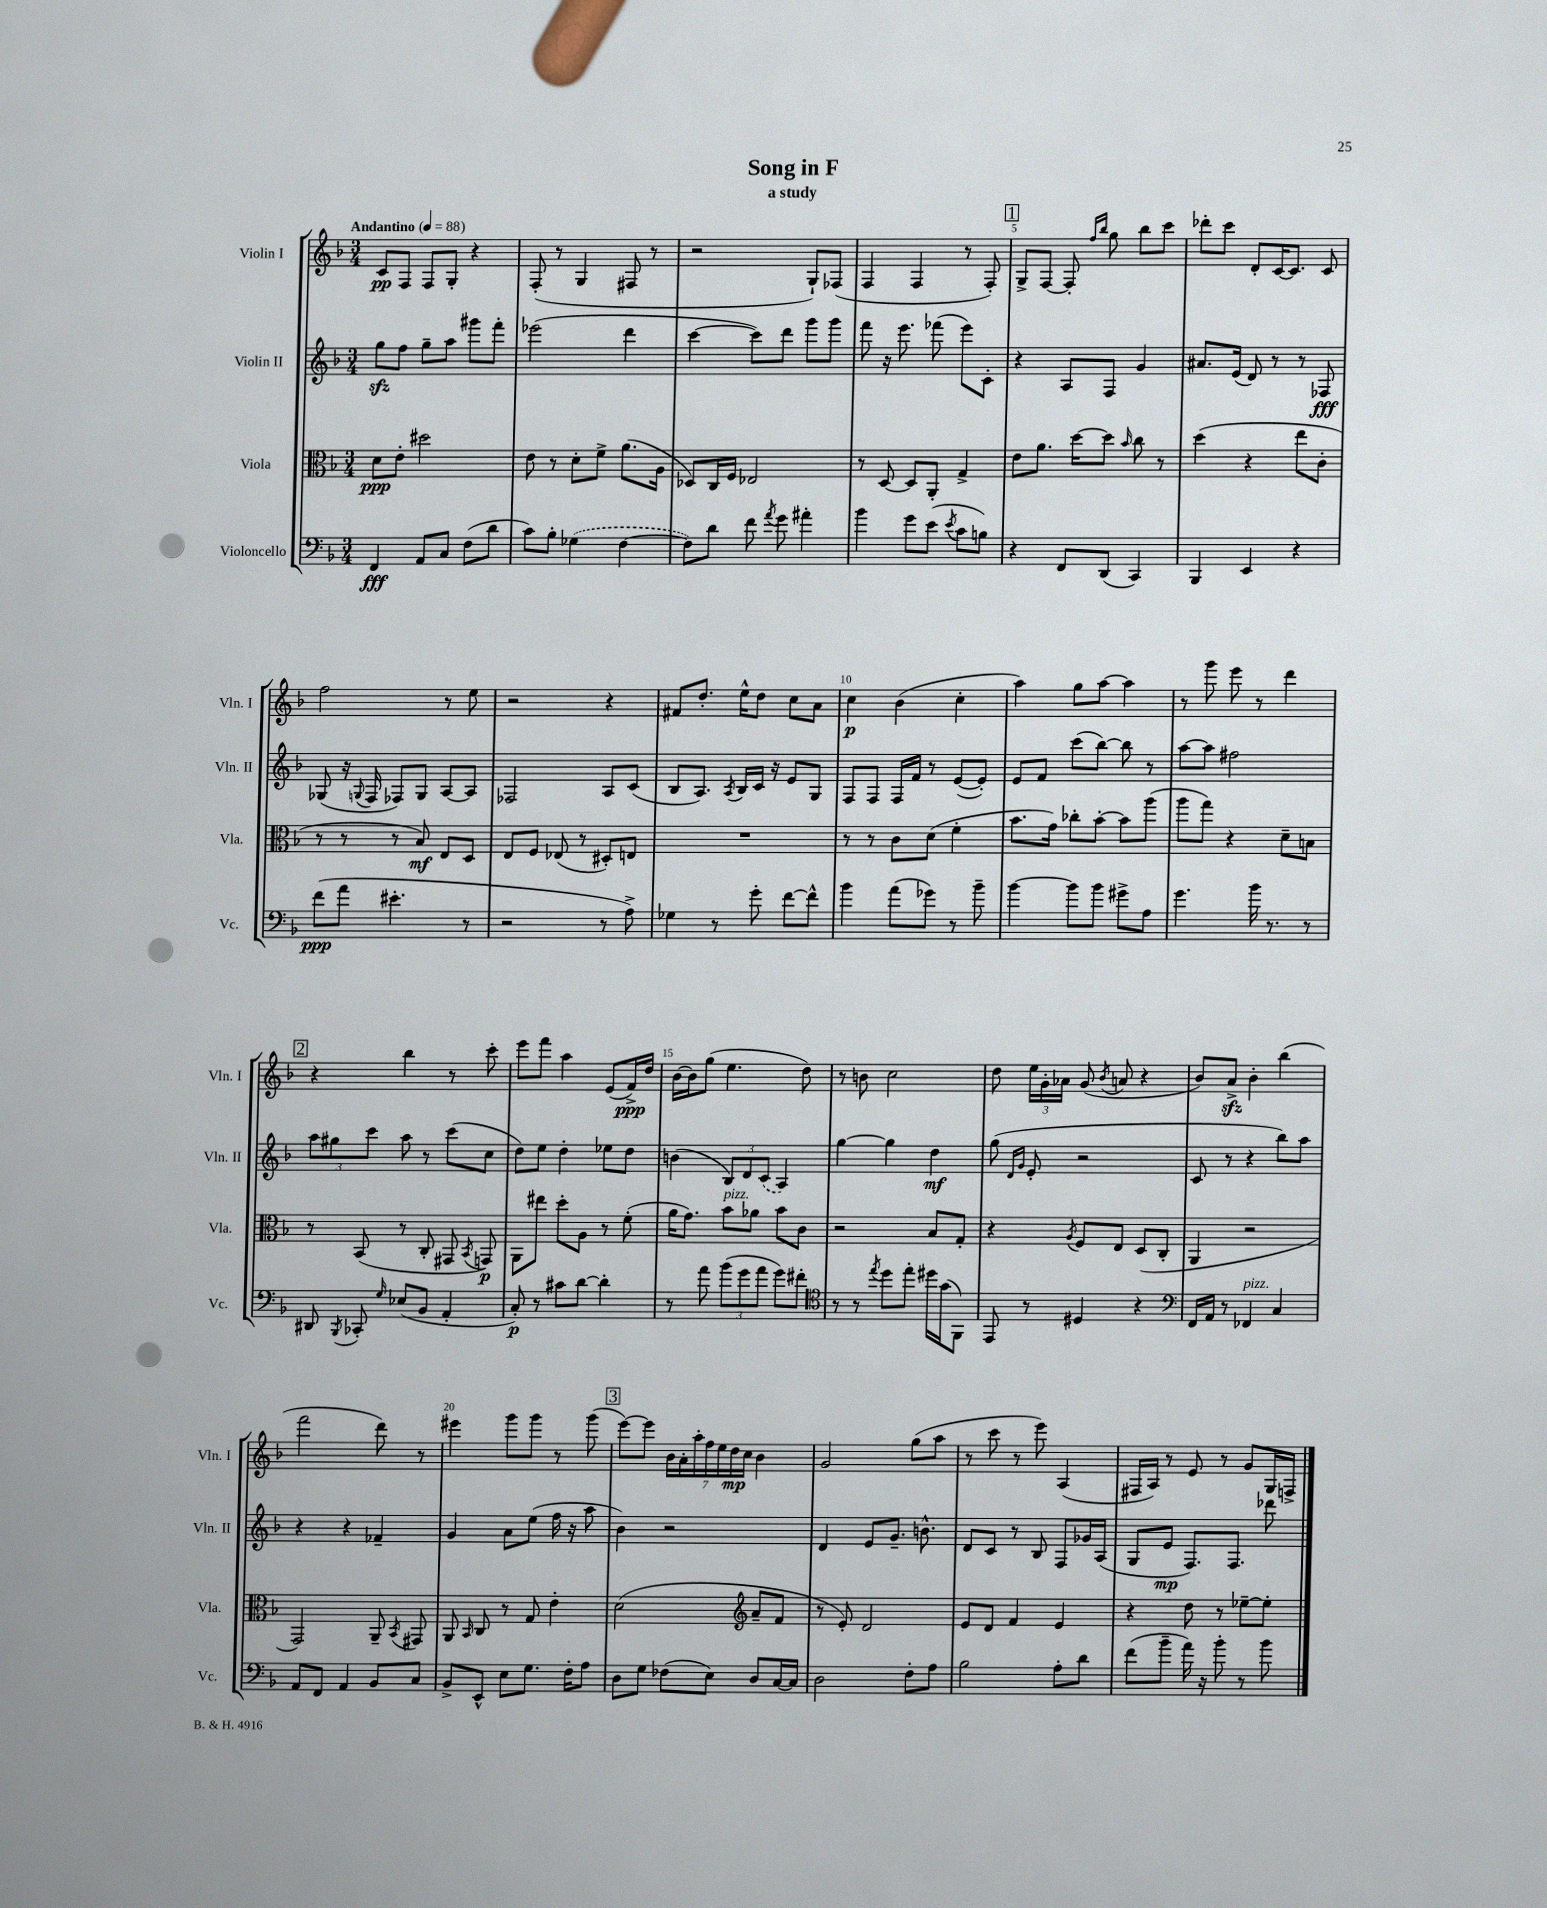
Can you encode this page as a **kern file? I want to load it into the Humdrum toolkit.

**kern	**kern	**kern	**kern
*staff4	*staff3	*staff2	*staff1
*clefF4	*clefC3	*clefG2	*clefG2
*k[b-]	*k[b-]	*k[b-]	*k[b-]
*M3/4	*M3/4	*M3/4	*M3/4
*MM88	*MM88	*MM88	*MM88
4FF/	8d\L	8gg\L	8c/L
.	8e'\J	8ff\J	8F/J
8AA/L	2dd#\	8gg~\L	8F/L
8C/J	.	8aa\J	8G'/J
(8F\L	.	8ggg#\L	4r
8d\J	.	8fff'\J	.
=	=	=	=
8c\L)	8e\	(2eee-\	(8F'/
8B-'\J	8r	.	8r
(4G-\	8d'\L	.	4G/
.	8f^\J	.	.
[4F\	(8.a\L	4ddd\	8F#/
.	.	.	8r
.	16A\Jk	.	.
=	=	=	=
8F\]L)	8D-/L)	[4ccc\	2r
8d\J	16C/L	.	.
.	16F/JJ	.	.
8f\	2E-/	8ccc\]L)	.
8qa/	.	.	.
8g\	.	8ddd\J	.
4a#'\	.	8ggg\L	8G`/L)
.	.	8ggg\J	(8F-/J
=	=	=	=
4b-\	8r	8fff\	4F/
.	[8D/	16r	.
.	.	8.eee\	.
8g\L	8D/]L	.	4F/
(8e\J	8AA'/J	(8fff-\	.
8qe/	.	.	.
8c\L	4G^/	8eee\L)	8r
8B\J)	.	8c'\J	8F'/)
=	=	=	=
4r	8e\L	4r	8G^/L
.	8.a\J	.	[8F/J
8FF/L	.	8A/L	8F'/]
.	[16dd\LK	.	.
.	.	.	16qqff/LL
.	.	.	16qqbb-/JJ
(8DD/J	8dd\]J	8F/J	8gg\
.	16qqb-/	.	.
4CC/)	8cc\	4g/	8bb-\L
.	8r	.	8ccc\J
=	=	=	=
4BBB-/	(4dd\	8.a#/L	8ddd-'\L
.	.	.	8ccc\J
.	.	(16e/Jk	.
4EE/	4r	8d/)	8d'/L
.	.	8r	[16c/K
.	.	.	8.c/]J
4r	8ee\L	8r	.
.	8c'\J	8F-/	8c/
=	=	=	=
(8f\L	8r	(8G-/	2ff\
8a\J	8r	16r	.
.	.	8qqG/	.
.	.	16F/	.
4.e#'\	8r	8F-/L)	.
.	8B-/)	8G/J	.
.	8E/L	[8A/L	8r
8r	8D/J	8A/]J	8ee\
=	=	=	=
2r	8E/L	2F-/	2r
.	8F/J	.	.
.	(8E-/	.	.
.	8r	.	.
8r	8D#'/L)	8A/L	4r
8A^\)	8E/J	(8c/J	.
=	=	=	=
4G-\	2.r	8B-/L	8f#/L
.	.	8.A/J)	8.dd'/J
8r	.	.	.
.	.	8qA/	.
.	.	16B-/LL	16ee^^\LK
8g'\	.	16c/JJ	8dd\J
.	.	16r	.
[8f\L	.	8e/L	8cc\L
8f^^\]J	.	8G/J	8a\J
=	=	=	=
4b-\	8r	8F/L	4cc\
.	8r	8F/J	.
(8a\L	8c\L	16F/LL	(4b-\
.	.	16f/JJ	.
8g-\J)	(8d\J	8r	.
8r	4f'\	([8e/L	4cc'\
8b-~\	.	8e'/]J)	.
=	=	=	=
[4b-\	8.b-\L	8e/L	4aa\)
.	.	8f/J	.
.	16g\Jk)	.	.
8b-\]L	8cc-'\L	(8ccc\L	8gg\L
8b-\J	[8b-'\J	[8bb-\J)	[8aa\J
8g#^\L	8b-\]L	8bb-\]	4aa\]
8A\J	(8aa\J	8r	.
=	=	=	=
4.g\	8aa\L	[8aa\L	8r
.	8gg\J)	8aa\]J	8ggg\
.	4r	2ff#\	8eee\
16b-\	.	.	8r
8.r	.	.	.
.	8d~\L	.	4ddd\
8r	8B\J	.	.
=	=	=	=
8DD#/	8r	12aa\L	4r
.	.	12gg#\	.
8qBBB-/	.	.	.
8CC-'/	(8BB-/	.	.
.	.	12ccc\J	.
16qqG/	.	.	.
(8E-/L	8r	8aa\	4bb-\
8BB-/J	8C'/	8r	.
4AA'/	8GG#/	(8ccc\L	8r
.	8qBB-/	.	.
.	8GG/)	8cc\J	8ccc'\
=	=	=	=
8C'/)	8AA\L	8dd\L)	8eee\L
8r	8ee#\J	8ee\J	8fff\J
8c#\L	8dd'\L	4dd'\	4aa\
[8d\J	8A\J	.	.
4d'\]	8r	8ee-\L	(8e/L
.	(8f'\	8dd\J	16f^/L)
.	.	.	16dd/JJ
=	=	=	=
8r	16a\LK	(4b\	[16b-\LL
.	8.g\J)	.	16b-\]J
8a\	.	.	(8gg\J
(12b-\L	8b-\L	12B-/L)	4.ee\
12g\	.	12d/	.
.	8a-\J	.	.
12a\J	.	(12c/J	.
8g\L)	8b-\L	4A/)	.
8f#'\J	8c\J	.	8dd\)
=	=	=	=
*clefC4	*	*	*
8r	2r	[4gg\	8r
8r	.	.	8b\
8qee/	.	.	.
8dd\L	.	4gg\]	2cc\
8ee'\J	.	.	.
16dd#\LL	8B-/L	4dd\	.
(16g\J	.	.	.
8FF\J)	8G'/J	.	.
=	=	=	=
8EE/	4r	(8gg\	8dd\
.	.	16qqd/LL	.
.	.	16qqg/JJ	.
8r	.	8e'/	24ee\LL
.	.	.	24g'\
.	.	.	24a-\JJ
.	8qA/	.	.
4D#/	8F/L	2r	(8g/
.	.	.	8qb-/
.	8E/J	.	8a/
4r	(8D/L	.	4r
.	8C'/J	.	.
=	=	=	=
*clefF4	*	*	*
16FF/LL	4AA/	8c/	8b-/L)
16AA/JJ	.	.	.
8r	.	8r	8a^/J
4FF-/	2r	4r	4b-'\
4C/	.	8bb-\L)	(4bb-\
.	.	8aa\J	.
=	=	=	=
8AA/L	2GG/)	4r	2fff\
8FF/J	.	.	.
4AA/	.	4r	.
8BB-/L	8AA~/	4f-~/	8ddd\)
.	8qBB-/	.	.
8C/J	8GG#/	.	8r
=	=	=	=
8BB-^/L	8AA/	4g/	4eee#\
.	16qqBB-/	.	.
8EE^^/J	8C/	.	.
8E\L	8r	8a\L	8ggg\L
8.G\J	8G/	(8ee\J	8ggg\J
.	4e'\	16ff\	8r
16F'\LK	.	16r	.
8A\J	.	8aa\	(8ggg\
=	=	=	=
8D\L	(2d\	4b-\)	[8eee\L)
8G\J	.	.	8eee\]J
(8F-\L	.	2r	28b-\LL
.	.	.	28a'\
.	.	.	28aa'\
.	.	.	28ff\
8E\J)	.	.	.
.	.	.	28ee\
.	.	.	28dd\
.	.	.	28cc\JJ
*	*clefG2	*	*
8D/L	8a~/L	.	4b-\
[16C/L	8f/J	.	.
16C/]JJ	.	.	.
=	=	=	=
2D\	8r	4d/	2g/
.	8e'/)	.	.
.	2d/	8e/L	.
.	.	8.g~/J	.
8F'\L	.	.	(8gg\L
.	.	8.b^^\	.
8A\J	.	.	8aa\J
=	=	=	=
2B-\	8e/L	8d/L	8r
.	8d/J	8c/J	8ccc\
.	4f/	8r	8r
.	.	8B-/	8eee\)
8A'\L	4e/	8F/L	(4A/
8d\J	.	16g-/L	.
.	.	(16A/JJ	.
=	=	=	=
(8f\L	4r	8G/L	16F#/LL
.	.	.	16A/JJ)
8b-~\J	.	8e/J	8r
16a\)	8dd\	8.F/L)	8e/
16r	.	.	.
8b-'\	8r	.	8r
.	.	8.F/J	.
8r	[8ee-~\L	.	8g/L
8b-\	8ee-'\]J	8ddd-\	16G/L
.	.	.	16F^/JJ
==	==	==	==
*-	*-	*-	*-
